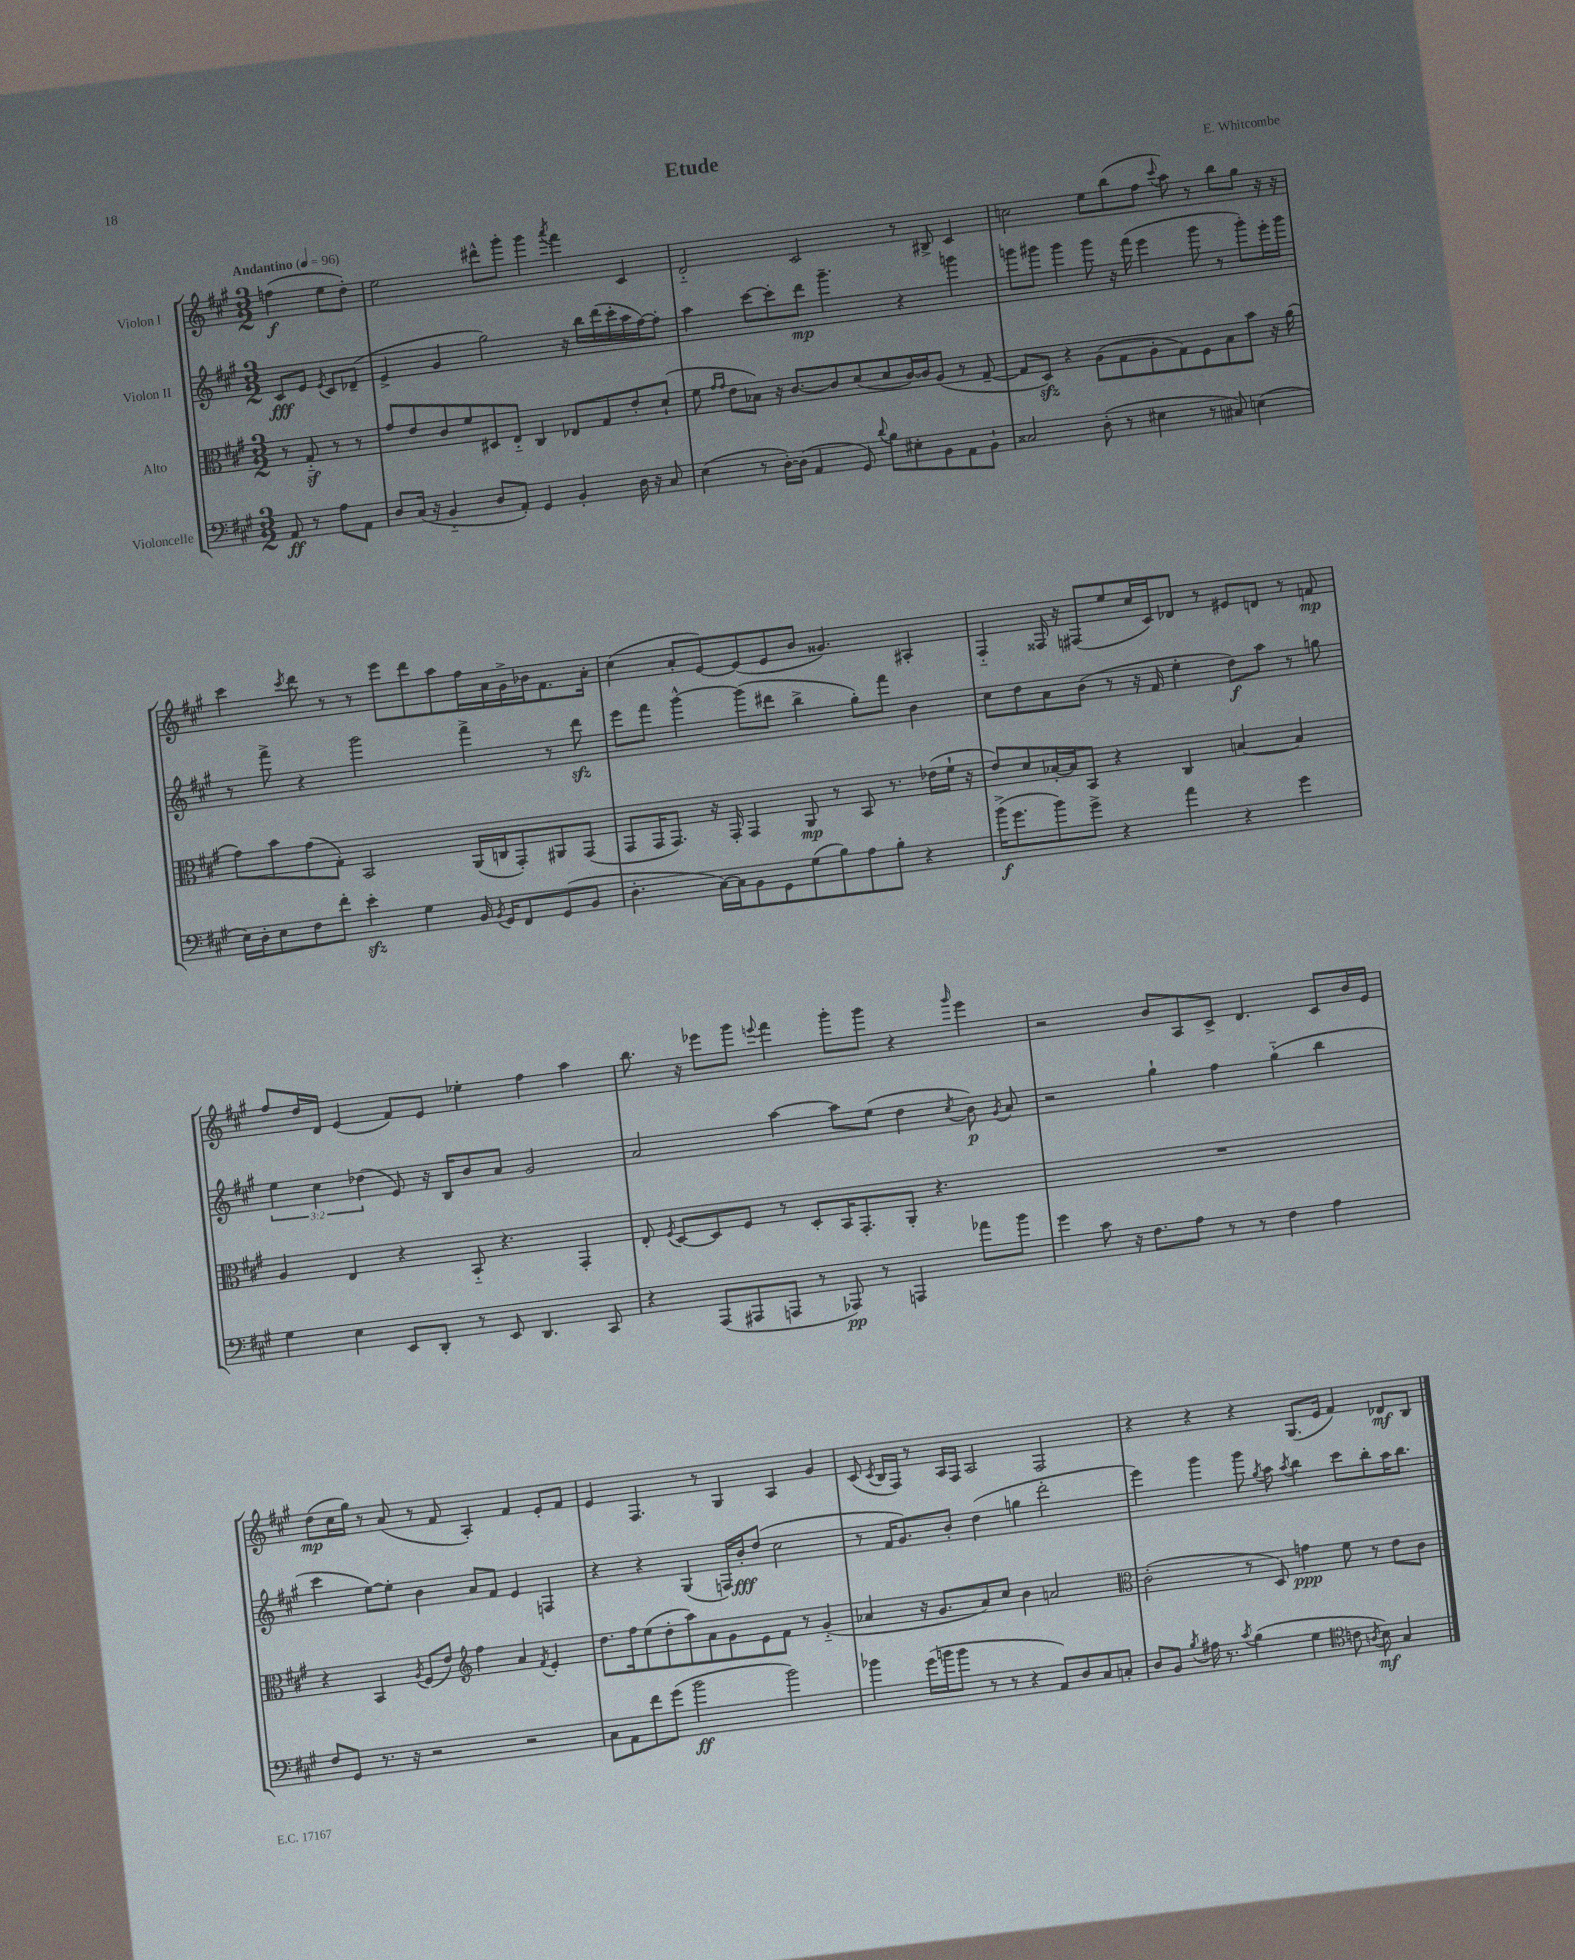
\header { title = "Etude" composer = "E. Whitcombe" }
<<
\new StaffGroup <<
\new Staff = "s0" \with { instrumentName = "Violon I" } {
    \clef treble \key a \major \numericTimeSignature \time 3/2 \partial 2 \tempo "Andantino" 4 = 96
    \autoBeamOff f''4\f( e''8[ d''8]-.) |
    e''2 dis'''8[-^ gis'''8]-. gis'''4 \acciaccatura { a'''8 } fis'''4 cis'4 |
    d'2-_ cis'2 r8 bis8-> cis'4 |
    c''2 e''8[ b''8( fis''8] \appoggiatura { cis'''8 } a''8) r8 b''8[ gis''8] r16 r16 |
    cis'''4 \acciaccatura { cis'''8 } d'''8 r8 r8 e'''8[ d'''8 a''8 fis''16 a'16 gis'16-> bes'16 fis'8. a'16]-. |
    cis''4( a'8[-. e'8~) e'8( e'8 b'8] gisis'4.) ais4-. |
    fis4-_ fisis16 r16 fis8[( e''8 cis''16 cis'16) des'8] r8 eis'8[ d'8] r8 f'8\mp |
    fis''8[ d''16 d'16] e'4( fis'8[) e'8] ees''4-. fis''4 a''4 |
    b''8. r16 ees'''8[ gis'''8] \appoggiatura { e'''8 } fis'''4 gis'''8[-. gis'''8] r4 \grace { gis'''16 } e'''4 |
    r2 b'8[ a8 cis'8]-> d'4. cis'8[ b'16 e'16] |
    d''8[\mp( cis''16 gis''16]) r8 a'8( r8 fis'8 a4-.) fis'4 e'8[-. fis'8] |
    e'4 fis4. r8 gis4 a4 gis'4 |
    cis'8( \acciaccatura { cis'8 } b16[ fis16]) r8 a16[ fis16] a2 fis2 |
    r4 r4 r4 gis8.[( e'16] fis'4) des'8[\mf b8] \bar "|." |
}
\new Staff = "s1" \with { instrumentName = "Violon II" } {
    \clef treble \key a \major \numericTimeSignature \time 3/2 \override Staff.TupletNumber.text = #tuplet-number::calc-fraction-text \partial 2
    \autoBeamOff cis'8[\fff e'8] \acciaccatura { e'8 } cis'8[ des'8]--( |
    e'4-> gis'4 gis''2) r16 b''16[ d'''16( cis'''16-. a''16 fis''16~) fis''8]-. |
    a''4 cis'''8[~ cis'''8-. d'''8]\mp gis'''4.-- r4 g'''4 |
    g'''8[ gis'''8] gis'''4 gis'''8 r16 fis'''16( e'''4 gis'''8 r8 gis'''8[-.) e'''16-. gis'''16] |
    r8 fis'''8-> r4 gis'''2 fis'''4-> r8 d'''8\sfz |
    e'''8[ fis'''8] gis'''4~-^ gis'''8[( dis'''8] b''4-> gis''8[-.) fis'''8] b'4 |
    cis''8[ d''8 a'8 b'8]( r8 r16 fis'16 e''4-. d''8[\f) a''8] r8 g''8 |
    \tuplet 3/2 { e''4 cis''4 des''4( } e'8) r16 b16[ b'8 a'8] gis'2 |
    a'2 a''4~ a''8[ e''8]( d''4 \acciaccatura { cis''8 } b'8\p) \acciaccatura { gis'8 } a'8 |
    r2 gis''4-! fis''4 gis''4-_( b''4 |
    cis'''4 e''8[~) e''8]-. b'4 a'8[ fis'8] e'4 f4 |
    r4 r4 gis4( f16[) b'16-.\fff d''8]( cis''2 |
    r8 fis'16[ gis'8.) b'8]-. d''4( g''4 d'''2-. |
    e'''4) gis'''4 gis'''8 \acciaccatura { gis''8 } a''8 \acciaccatura { a''8 } b''4 cis'''8[ b''8-. a''16 b''8.] \bar "|." |
}
\new Staff = "s2" \with { instrumentName = "Alto" } {
    \clef alto \key a \major \numericTimeSignature \time 3/2 \partial 2
    \autoBeamOff r8 gis8-_\sf r8 r8 |
    gis'8[ e'8 cis'8 fis'8 dis8 e8]-_ cis4 ees8[ gis8 e'8-. d'8]-!( |
    fis'8 \grace { gis'16[ gis'16] } e'8[ bes8]) r16 cis'8.[~ cis'8 d'8( d'8 cis'16~) cis'16 a8]( r8 gis8~-- |
    gis8[ d8]\sfz) r4 a8[( gis8 a8-. gis8) fis8 b8 b'8] r16 a'16( |
    gis'8[) b'8 gis'8( gis8]-.) b,2 a,16[( c16 gis,8-.) ais,8 gis,8]( |
    gis,8[ gis,16 gis,8.]) r16 gis,16-. gis,4 a,8\mp r8 b,8 r8. ees'16[( fis'16]-! r16 |
    e'8[) d'8 bes16~-. bes16 b,8] r4 cis4 b4~ b4 |
    a4 e4 r4 b,8-_ r4. gis,4-. |
    e8-. \acciaccatura { fis8 } d8[~ d8 fis8] r8 d8[-. b,16 gis,8.-. a,8]-. r4. |
    R1. |
    r4 b,4 \acciaccatura { a8 } fis8[( e'8]) \clef treble fis''4 a'4 \acciaccatura { fis'8 } e'4-. |
    d''8.[ fis''16 e''8( d''8-. a''8) a'8 gis'8 e'8 fis'8] r8 gis'4-_( |
    aes'4 r16 gis'8.[ aes'8) cis''8] b'4 a'2 |
    \clef alto cis'2-.( r8 d8) g'4\ppp fis'8 r8 e'8[ cis'8] \bar "|." |
}
\new Staff = "s3" \with { instrumentName = "Violoncelle" } {
    \clef bass \key a \major \numericTimeSignature \time 3/2 \partial 2
    \autoBeamOff a,8\ff r8 a8[ a,8] |
    d8[ cis16]( r16 b,4-_ d8[ a,8]-.) gis,4 b,4-. d16 r16 cis8 |
    e4( r8 d16[~-.) d16]( a,4 gis,8) \appoggiatura { d'8 } b8[ eis8-. b,8 a,8 b,8]-! |
    cisis2 d8-.( r8 eis4 r8 cis8) e4( |
    e16[) d16-. e8 fis8 fis'8]-. e'4-.\sfz gis4 b,16 \acciaccatura { b,8 } gis,16[ fis,8 gis,8( b,8] |
    d4.-. cis16[~) cis16 b,8 gis,8 gis8( b8) a8 b8]-. r4 |
    b'16[->\f( gis'8. b'8) gis'8]-> r4 a'4 r4 gis'4 |
    gis4 e4 e,8[ d,8]-. r8 e,8 d,4. cis,8 |
    r4 a,,8[( ais,,8 a,,8] r8 aes,,8\pp) r8 a,,4 aes'8[ b'8] |
    gis'4 cis'8 r16 fis8.[ a8] r8 r8 fis4 a4 |
    fis8[ gis,8] r8. r16 r2 r2 |
    cis8[ a,8 fis'8 gis'8]( b'2\ff b'2) |
    bes'4 gis'16[( b'16 b'8] r8 r8 r4 a,8[) d8 cis8 c8]-. |
    d8[ b,8] \acciaccatura { b8 } ais16 r8. \acciaccatura { cis'8 } b4( gis4 \clef tenor c'8 \acciaccatura { a8 } b8\mf) gis4 \bar "|." |
}
>>
>>
\layout { \context { \Score \remove "Bar_number_engraver" } }
